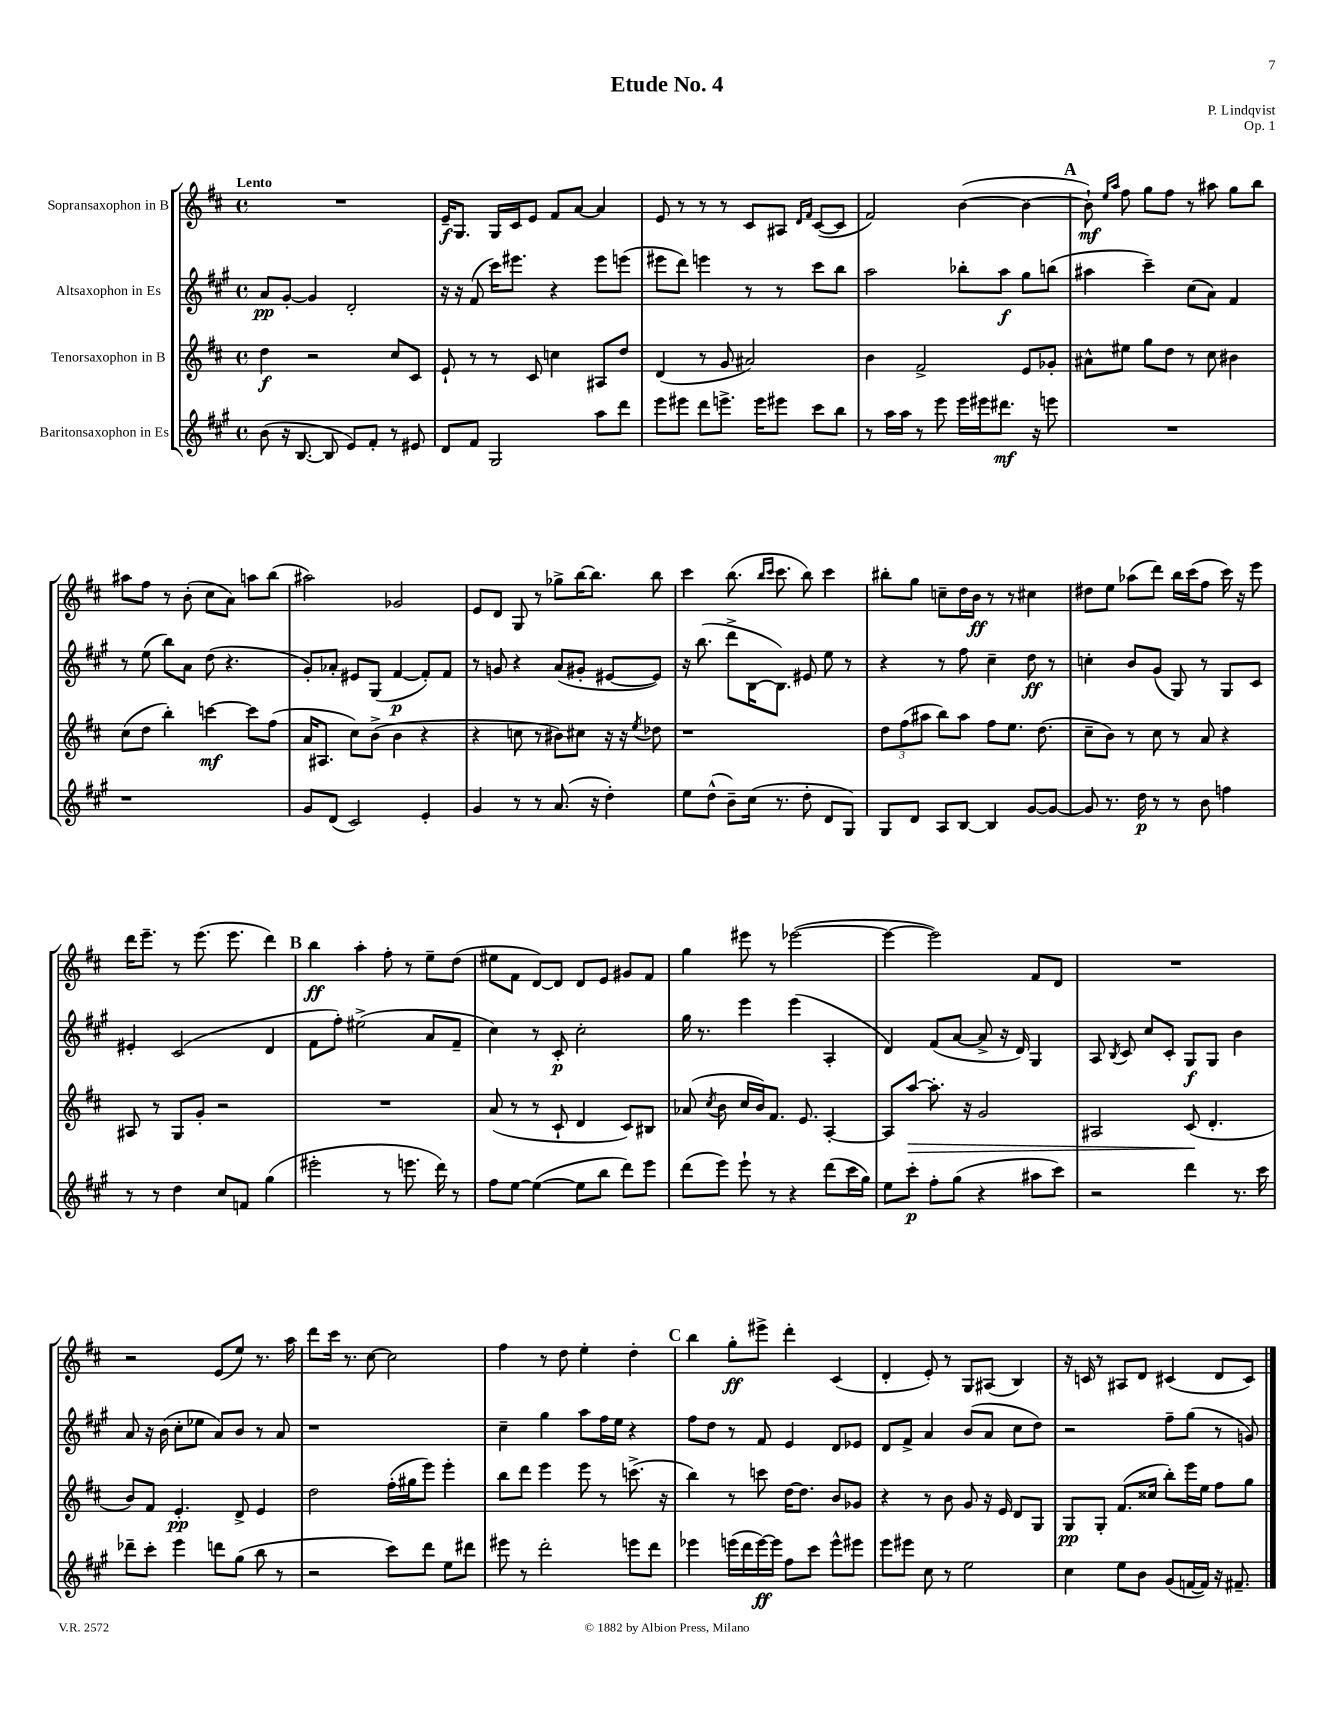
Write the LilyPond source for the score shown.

\header { title = "Etude No. 4" composer = "P. Lindqvist" opus = "Op. 1" }
<<
\new StaffGroup <<
\new Staff = "s0" \with { instrumentName = "Sopransaxophon in B" } {
    \clef treble \key d \major \defaultTimeSignature \time 4/4 \tempo "Lento"
    \autoBeamOff R1 |
    e'16[--\f g8.] g16[ cis'16 e'8] fis'8[ a'8]~ a'4 |
    e'8 r8 r8 r8 cis'8[ ais8] \grace { d'16[ fis'16] } cis'8[~( cis'8] |
    fis'2) b'4~( b'4~ |
    \mark \markup { \bold "A" } b'8-!\mf) \grace { e''16[ a''16] } fis''8 g''8[ fis''8] r8 ais''8 g''8[ b''8] |
    ais''8[ fis''8] r8 b'8-.( cis''8[ a'8]) a''8[ b''8]( |
    ais''2) ges'2 |
    e'8[ d'8] g8 r8 ges''8[-> b''16~ b''8.] b''8 |
    cis'''4 b''8.( \grace { b''16[ cis'''16] } cis'''8. b''8) cis'''4 |
    bis''8[-. g''8] c''8[-- d''16 b'16]\ff r8 r8 cis''4 |
    dis''8[ e''8] aes''8[( d'''8]) b''16[ cis'''16( fis''8] cis'''16) r16 e'''8 |
    d'''16[ e'''8.]-- r8 e'''8.( e'''8. d'''4) |
    \mark \markup { \bold "B" } b''4\ff a''4-. fis''8-. r8 e''8[-- d''8]( |
    eis''8[ fis'8] d'8[~) d'8] d'8[ e'8] gis'8[ fis'8] |
    g''4 eis'''8 r8 ees'''2~( |
    ees'''4~ ees'''2) fis'8[ d'8] |
    R1 |
    r2 e'8[( e''8]) r8. a''16 |
    d'''8[ cis'''16] r8. cis''8~ cis''2 |
    fis''4 r8 d''8 e''4-. d''4-. |
    \mark \markup { \bold "C" } b''4 g''8[-.\ff eis'''8]-> d'''4-. cis'4( |
    d'4-. e'8-.) r8 g8[ ais8]( b4) |
    r16 c'16 r8 ais8[ d'8] cis'4( d'8[ cis'8]) \bar "|." |
}
\new Staff = "s1" \with { instrumentName = "Altsaxophon in Es" } {
    \clef treble \key a \major \defaultTimeSignature \time 4/4
    \autoBeamOff a'8[\pp gis'8]~-. gis'4 d'2-. |
    r16 r16 fis'8( cis'''16[) eis'''8.] r4 eis'''8[ e'''8]( |
    eis'''8[ d'''8]) e'''4 r8 r8 cis'''8[ b''8] |
    a''2 bes''8[-. a''8]\f gis''8[ b''8]( |
    \mark \markup { \bold "A" } ais''4 cis'''4--) cis''8[( a'8]) fis'4 |
    r8 e''8( b''8[) a'8] d''8( r4. |
    gis'8[-.) aes'8]-. eis'8[ gis8]( fis'4~\p fis'8[-.) fis'8] |
    r8 g'8 r4 a'8[( gis'8]-. eis'8[~ eis'8]) |
    r16 b''8.( d'''8[-> b16~ b8.]) eis'8 e''8 r8 |
    r4 r8 fis''8 cis''4-- d''8\ff r8 |
    c''4-. b'8[ gis'8]( gis8) r8 gis8[ cis'8] |
    eis'4-. cis'2( d'4 |
    \mark \markup { \bold "B" } fis'8[ fis''8]-.) eis''2->( a'8[ fis'8]-- |
    cis''4) r8 cis'8-.\p cis''2-. |
    gis''16 r8. e'''4 e'''4( a4-. |
    d'4) fis'8[( a'8]~ a'8-> r16 d'16) gis4 |
    a8 \acciaccatura { b8 } cis'8 cis''8[ cis'8]-. gis8[\f gis8] b'4 |
    a'8 r16 b'16( cis''8[-. ees''8] a'8[) b'8] r8 a'8 |
    r1 |
    cis''4-- gis''4 a''8[ fis''16 e''16] r4 |
    \mark \markup { \bold "C" } fis''8[ d''8] r8 fis'8 e'4 d'8[ ees'8] |
    d'8[ fis'8]-> a'4 b'8[( a'8] cis''8[ d''8]) |
    r2 fis''8[-- gis''8]( r8 g'8) \bar "|." |
}
\new Staff = "s2" \with { instrumentName = "Tenorsaxophon in B" } {
    \clef treble \key d \major \defaultTimeSignature \time 4/4
    \autoBeamOff d''4\f r2 cis''8[ cis'8] |
    e'8-! r8 r8 cis'8 c''4 ais8[ d''8] |
    d'4( r8 g'8 ais'2) |
    b'4 fis'2-> e'8[ ges'8]-. |
    \mark \markup { \bold "A" } ais'8[-^ eis''8] g''8[ d''8] r8 cis''8 bis'4 |
    cis''8[( d''8] b''4-.) c'''4~\mf c'''8[ fis''8]( |
    a'16[ ais8.] cis''8[) b'8]->( b'4 r4 |
    r4 c''8 r8 bis'8[) cis''8] r16 r16 \acciaccatura { e''8 } des''8 |
    r1 |
    \tuplet 3/2 { d''8[ fis''8( ais''8] } b''8[) ais''8] fis''8[ e''8.] d''8.( |
    cis''8[-- b'8]) r8 cis''8 r8 a'8 r4 |
    ais8 r8 g8[ g'8]-. r2 |
    \mark \markup { \bold "B" } R1 |
    a'8( r8 r8 cis'8-! d'4 cis'8[) bis8] |
    aes'8( \acciaccatura { cis''8 } b'8 cis''16[ b'16) fis'8.] e'8. a4~-. |
    a8[ a''8]~\> a''8.-. r16 g'2 |
    ais2 cis'8\!( d'4.-. |
    b'8[) fis'8] e'4.-.\pp d'8-> e'4 |
    d''2 fis''16[-.( gis''16 e'''8]) e'''4-. |
    b''8[ d'''8] e'''4 e'''8 r8 c'''8.->( r16 |
    \mark \markup { \bold "C" } b''4) r8 c'''8 d''16[~ d''8.] b'8[ ges'8] |
    r4 r8 b'8 g'8 r16 e'16 d'8[ g8] |
    g8[\pp g8]-. fis'8.[( cisis''16] b''8[-.) e'''16 e''16] fis''8[ g''8] \bar "|." |
}
\new Staff = "s3" \with { instrumentName = "Baritonsaxophon in Es" } {
    \clef treble \key a \major \defaultTimeSignature \time 4/4
    \autoBeamOff b'8( r16 b8.~ b8 e'8[) fis'8]-. r8 eis'8 |
    d'8[ fis'8] gis2 a''8[ d'''8] |
    e'''8[ eis'''8] d'''8[ e'''8.]-> e'''16[ eis'''8] cis'''8[ b''8] |
    r8 a''16[ a''16] r8 e'''8 e'''16[ eis'''16 dis'''8.]\mf r16 e'''8 |
    \mark \markup { \bold "A" } R1 |
    r1 |
    gis'8[ d'8]( cis'2) e'4-. |
    gis'4 r8 r8 a'8.( r16 d''4-.) |
    e''8[ d''8]-^( b'8[--) cis''16]( r8. d''8-. d'8[ gis8]) |
    gis8[ d'8] a8[ b8]~ b4 gis'8[~ gis'8]~ |
    gis'8 r8. d''16\p r8 r8 b'8 f''4 |
    r8 r8 d''4 cis''8[ f'8] gis''4( |
    \mark \markup { \bold "B" } eis'''2-. r8 e'''8. d'''16) r8 |
    fis''8[ e''8]~ e''4~( e''8[ b''8] d'''8[) e'''8] |
    d'''8[( e'''8]) e'''8-! r8 r4 d'''8[( cis'''16 gis''16]) |
    e''8[ cis'''8]-.\p fis''8[-. gis''8]( r4 ais''8[ cis'''8]) |
    r2 d'''4 r8. cis'''16 |
    des'''8[-- cis'''8]-. e'''4 d'''8[ gis''8]( b''8 r8 |
    r2 cis'''8[) d'''8] e''8[ dis'''8] |
    eis'''8 r8 d'''2-. e'''8[ d'''8] |
    \mark \markup { \bold "C" } ees'''4 e'''16[( d'''16 e'''16~\ff) e'''16] fis''8[ cis'''8] e'''8[-^ eis'''8] |
    e'''8[ eis'''8] cis''8 r8 e''2 |
    cis''4 e''8[ b'8] gis'8[( f'16~ f'16]) r16 fis'8.-- \bar "|." |
}
>>
>>
\layout { \context { \Score \remove "Bar_number_engraver" } }
